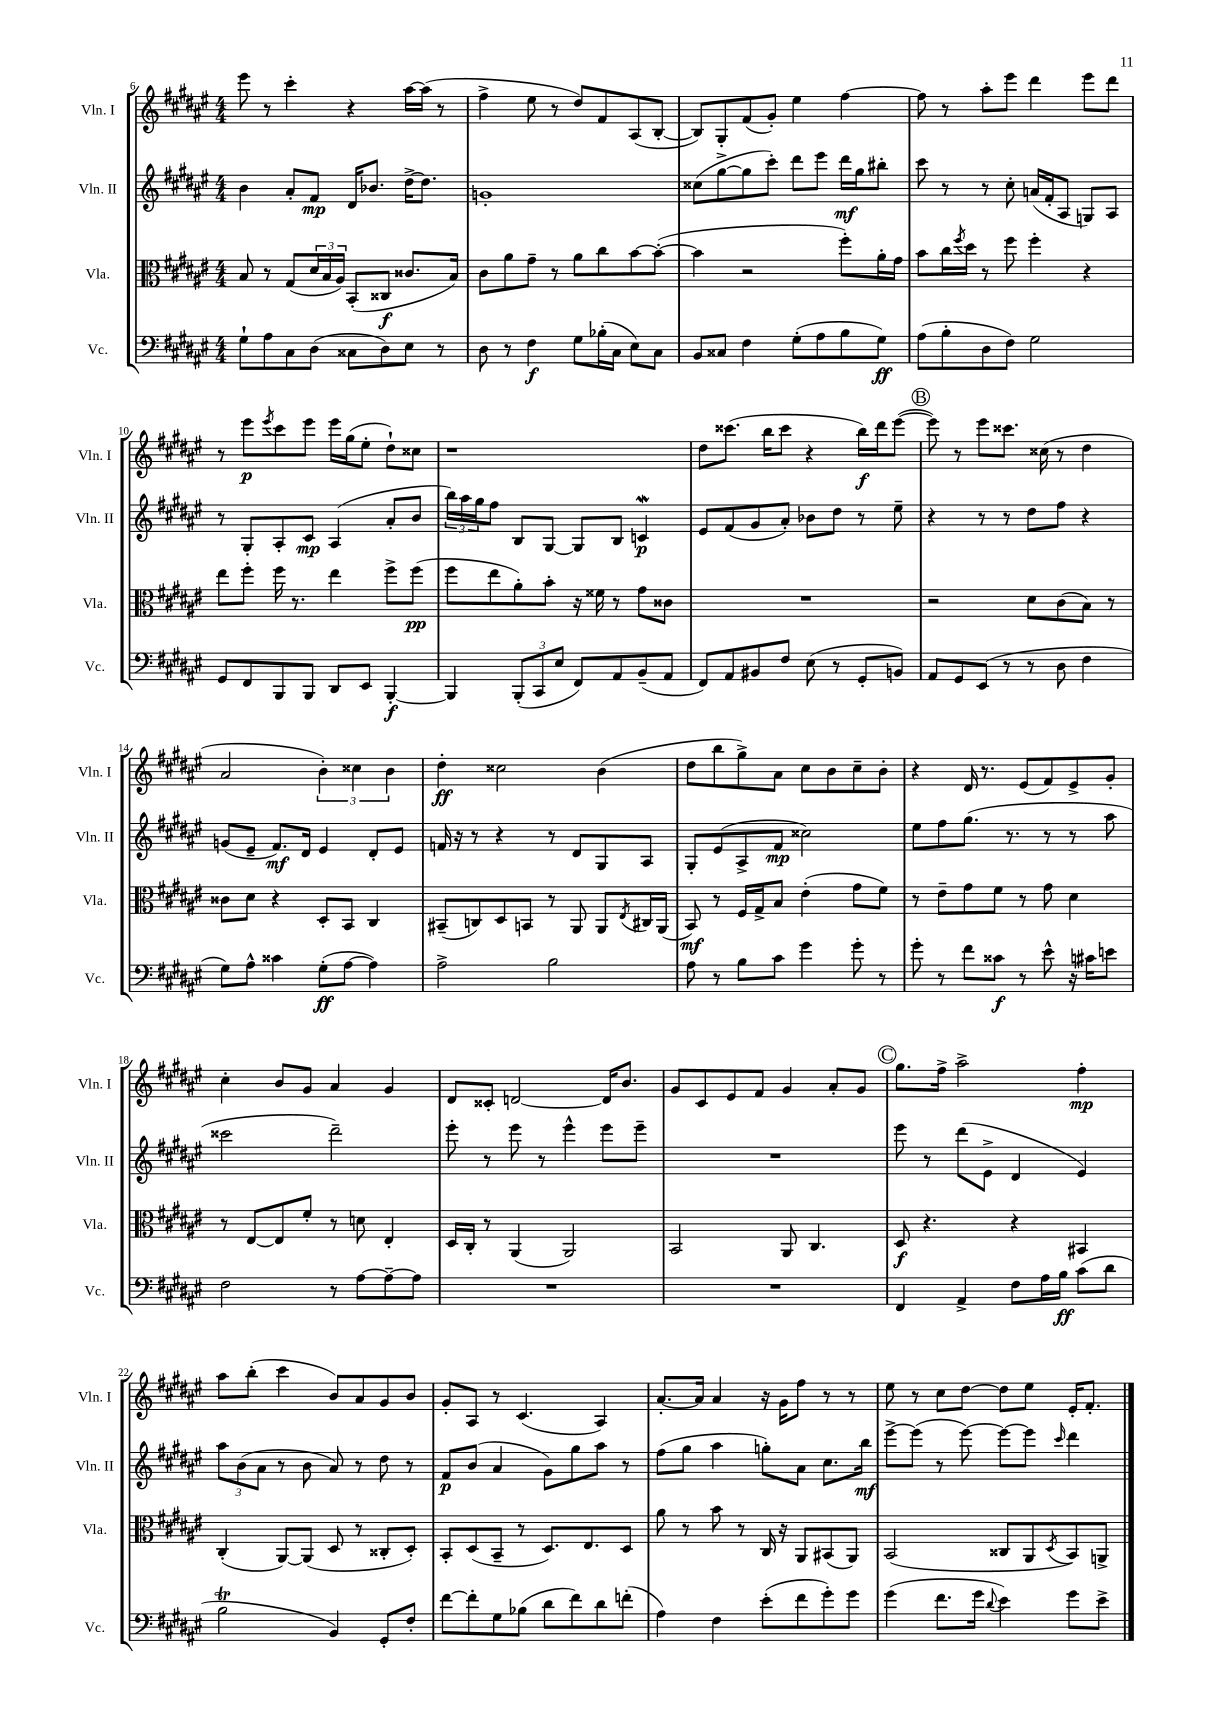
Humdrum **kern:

**kern	**dynam	**kern	**dynam	**kern	**dynam	**kern	**dynam
*part4	*part4	*part3	*part3	*part2	*part2	*part1	*part1
*staff4	*staff4	*staff3	*staff3	*staff2	*staff2	*staff1	*staff1
*I"Vc.	*	*I"Vla.	*	*I"Vln. II	*	*I"Vln. I	*
*I'Vc.	*	*I'Vla.	*	*I'Vln. II	*	*I'Vln. I	*
*clefF4	*	*clefC3	*	*clefG2	*	*clefG2	*
*k[f#c#g#d#a#e#]	*	*k[f#c#g#d#a#e#]	*	*k[f#c#g#d#a#e#]	*	*k[f#c#g#d#a#e#]	*
*M4/4	*	*M4/4	*	*M4/4	*	*M4/4	*
=6	=6	=6	=6	=6	=6	=6	=6
8G#`\L	.	8B/	.	4b\	.	8eee#\	.
8A#\	.	8r	.	.	.	8r	.
8C#\	.	(8G#/L	.	8a#'/L	.	4ccc#'\	.
(8D#\J	.	24d#/L	.	8f#/J	mp	.	.
.	.	24B/	.	.	.	.	.
.	.	24A#/JJ)	.	.	.	.	.
8C##X\L	.	(8BB'/L	.	16d#/KL	.	4r	.
.	.	.	.	8.b-X/J	.	.	.
8D#\)	.	8C##X/J	f	.	.	.	.
8E#\J	.	8.c##X/L	.	[16dd#^\KL	.	[16aa#\LL	.
.	.	.	.	8.dd#\J]	.	(16aa#\JJ]	.
8r	.	.	.	.	.	8r	.
.	.	16B/Jk)	.	.	.	.	.
=7	=7	=7	=7	=7	=7	=7	=7
8D#\	.	8c#\L	.	1gn'	.	4ff#^\	.
8r	.	8a#\	.	.	.	.	.
4F#\	f	8g#~\J	.	.	.	8ee#\	.
.	.	8r	.	.	.	8r	.
8G#\L	.	8a#\L	.	.	.	8dd#/L)	.
(16B-X'\L	.	8cc#\	.	.	.	8f#/	.
16C#\JJ	.	.	.	.	.	.	.
8E#\L)	.	[8b\	.	.	.	(8A#/	.
8C#\J	.	(8b'\J_	.	.	.	[8B'/J	.
=8	=8	=8	=8	=8	=8	=8	=8
8BB/L	.	4b\]	.	(8cc##X\L	.	8B/L])	.
8C##X/J	.	.	.	[8gg#^\	.	8G#'/	.
4F#\	.	2r	.	8gg#\]	.	(8f#/	.
.	.	.	.	8ccc#'\J)	.	8g#'/J)	.
(8G#'\L	.	.	.	8ddd#\L	.	4ee#\	.
8A#\	.	.	.	8eee#\J	.	.	.
8B\	.	8ff#'\L)	.	16ddd#\LL	mf	[4ff#\	.
.	.	.	.	16gg#\J	.	.	.
8G#\J)	ff	16a#'\L	.	8bb#X'\J	.	.	.
.	.	16g#\JJ	.	.	.	.	.
=9	=9	=9	=9	=9	=9	=9	=9
(8A#\L	.	8b\L	.	8ccc#\	.	8ff#\]	.
8B'\	.	16cc#\L	.	8r	.	8r	.
.	.	8qff#/	.	.	.	.	.
.	.	16dd#\JJ	.	.	.	.	.
8D#\	.	8r	.	8r	.	8aa#'\L	.
8F#\J)	.	8ff#\	.	8cc#'\	.	8eee#\J	.
2G#\	.	4ff#'\	.	(16an/LL	.	4ddd#\	.
.	.	.	.	16f#'/J	.	.	.
.	.	.	.	8A#/J	.	.	.
.	.	4r	.	8Gn/L)	.	8eee#\L	.
.	.	.	.	8A#/J	.	8ddd#\J	.
!!LO:LB:g=z
=10	=10	=10	=10	=10	=10	=10	=10
8GG#/L	.	8ee#\L	.	8r	.	8r	.
8FF#/	.	8ff#'\J	.	8G#'/L	.	8eee#\L	p
.	.	.	.	.	.	8qeee#/	.
8BBB/	.	16ff#\	.	8A#'/	.	8ccc#\	.
.	.	8.r	.	.	.	.	.
8BBB/J	.	.	.	8c#/J	mp	8eee#\J	.
8DD#/L	.	4ee#\	.	(4A#/	.	16eee#\LL	.
.	.	.	.	.	.	(16gg#\J	.
8EE#/J	.	.	.	.	.	8ee#'\J	.
[4BBB'/	f	8ff#^\L	.	8a#'/L	.	8dd#`\L)	.
.	.	(8ff#\J	pp	8b/J	.	8cc##X\J	.
=11	=11	=11	=11	=11	=11	=11	=11
4BBB/]	.	8ff#\L	.	24bb\LL)	.	1r	.
.	.	.	.	24aa#\	.	.	.
.	.	.	.	24gg#\J	.	.	.
.	.	8ee#\	.	8ff#\J	.	.	.
(12BBB'/L	.	8a#'\)	.	8B/L	.	.	.
12CC#/	.	.	.	.	.	.	.
.	.	8b'\J	.	[8G#/J	.	.	.
12E#/J	.	.	.	.	.	.	.
8FF#/L)	.	16r	.	8G#/L]	.	.	.
.	.	16f##X\	.	.	.	.	.
8AA#/	.	8r	.	8B/J	.	.	.
(8BB~/	.	8g#\L	.	4cnw/	p	.	.
8AA#/J	.	8c##X\J	.	.	.	.	.
=12	=12	=12	=12	=12	=12	=12	=12
8FF#/L)	.	1r	.	8e#/L	.	8dd#\L	.
8AA#/	.	.	.	(8f#/	.	(8.ccc##X\J	.
8BB#X/	.	.	.	8g#/	.	.	.
.	.	.	.	.	.	16bb\KL	.
8F#/J	.	.	.	8a#'/J)	.	8ccc##\J	.
(8E#\	.	.	.	8b-X\L	.	4r	.
8r	.	.	.	8dd#\J	.	.	.
8GG#'/L	.	.	.	8r	.	16bb\LL)	f
.	.	.	.	.	.	16ddd#\J	.
8BBn/J)	.	.	.	8ee#~\	.	([8eee#\J	.
!!LO:REH:place=s1:t=B
=13	=13	=13	=13	=13	=13	=13	=13
8AA#/L	.	2r	.	4r	.	8eee#\])	.
8GG#/	.	.	.	.	.	8r	.
(8EE#/J	.	.	.	8r	.	8eee#\L	.
8r	.	.	.	8r	.	8.ccc##X\J	.
8r	.	8d#\L	.	8dd#\L	.	.	.
.	.	.	.	.	.	(16cc##X\	.
8D#\	.	(8c#\	.	8ff#\J	.	8r	.
4F#\	.	8B\J)	.	4r	.	4dd#\	.
.	.	8r	.	.	.	.	.
!!LO:LB:g=z
=14	=14	=14	=14	=14	=14	=14	=14
8G#\L)	.	8c##X\L	.	(8gn/L	.	2a#/	.
8A#^^\J	.	8d#\J	.	8e#~/J	.	.	.
4c##X\	.	4r	.	8.f#/L)	mf	.	.
.	.	.	.	16d#/Jk	.	.	.
(8G#'\L	ff	8D#'/L	.	4e#/	.	6b'\)	.
[8A#\J	.	8BB/J	.	.	.	.	.
.	.	.	.	.	.	6cc##X\	.
4A#\])	.	4C#/	.	8d#'/L	.	.	.
.	.	.	.	.	.	6b\	.
.	.	.	.	8e#/J	.	.	.
=15	=15	=15	=15	=15	=15	=15	=15
2A#^\	.	(8BB#X~/L	.	16fn/	.	4dd#'\	ff
.	.	.	.	16r	.	.	.
.	.	8Cn/)	.	8r	.	.	.
.	.	8D#/	.	4r	.	2cc##X\	.
.	.	8BBn/J	.	.	.	.	.
2B\	.	8r	.	8r	.	.	.
.	.	8AA#/	.	8d#/L	.	.	.
.	.	8AA#/L	.	8G#/	.	(4b\	.
.	.	8qE#/	.	.	.	.	.
.	.	16C#X/L	.	8A#/J	.	.	.
.	.	(16AA#/JJ	.	.	.	.	.
=16	=16	=16	=16	=16	=16	=16	=16
8A#\	.	8BB/)	mf	8G#'/L	.	8dd#\L	.
8r	.	8r	.	(8e#/	.	8bb\	.
8B\L	.	16F#/LL	.	8A#^/	.	8gg#^\)	.
.	.	16G#^/J	.	.	.	.	.
8c#\J	.	8B/J	.	8f#/J	mp	8a#\J	.
4g#\	.	(4e#'\	.	2cc##X\)	.	8cc#\L	.
.	.	.	.	.	.	8b\	.
8g#'\	.	8g#\L	.	.	.	8cc#~\	.
8r	.	8f#\J)	.	.	.	8b'\J	.
=17	=17	=17	=17	=17	=17	=17	=17
8g#'\	.	8r	.	8ee#\L	.	4r	.
8r	.	8e#~\L	.	8ff#\	.	.	.
8f#\L	.	8g#\	.	(8.gg#\J	.	16d#/	.
.	.	.	.	.	.	8.r	.
8c##X\J	f	8f#\J	.	.	.	.	.
.	.	.	.	8.r	.	.	.
8r	.	8r	.	.	.	(8e#/L	.
8e#^^\	.	8g#\	.	8r	.	8f#/)	.
16r	.	4d#\	.	8r	.	8e#^/	.
16c#X\KL	.	.	.	.	.	.	.
8en\J	.	.	.	8aa#\	.	8g#'/J	.
!!LO:LB:g=z
=18	=18	=18	=18	=18	=18	=18	=18
2F#\	.	8r	.	2ccc##X\	.	4cc#'\	.
.	.	[8E#/L	.	.	.	.	.
.	.	8E#/]	.	.	.	8b/L	.
.	.	8f#'/J	.	.	.	8g#/J	.
8r	.	8r	.	2ddd#~\)	.	4a#/	.
[8A#\L	.	8dn\	.	.	.	.	.
8A#~\_	.	4E#'/	.	.	.	4g#/	.
8A#\J]	.	.	.	.	.	.	.
=19	=19	=19	=19	=19	=19	=19	=19
1r	.	16D#/LL	.	8eee#'\	.	8d#/L	.
.	.	16C#'/JJ	.	.	.	.	.
.	.	8r	.	8r	.	8c##X'/J	.
.	.	(4AA#/	.	8eee#\	.	[2dn/	.
.	.	.	.	8r	.	.	.
.	.	2AA#/)	.	4eee#^^\	.	.	.
.	.	.	.	8eee#\L	.	16d/KL]	.
.	.	.	.	.	.	8.b/J	.
.	.	.	.	8eee#~\J	.	.	.
=20	=20	=20	=20	=20	=20	=20	=20
1r	.	2BB/	.	1r	.	8g#/L	.
.	.	.	.	.	.	8c#/	.
.	.	.	.	.	.	8e#/	.
.	.	.	.	.	.	8f#/J	.
.	.	8AA#/	.	.	.	4g#/	.
.	.	4.C#/	.	.	.	.	.
.	.	.	.	.	.	8a#'/L	.
.	.	.	.	.	.	8g#/J	.
!!LO:REH:place=s1:t=C
=21	=21	=21	=21	=21	=21	=21	=21
4FF#/	.	8D#/	f	8eee#\	.	8.gg#\L	.
.	.	4.r	.	8r	.	.	.
.	.	.	.	.	.	16ff#^\Jk	.
4AA#^/	.	.	.	(8ddd#\L	.	2aa#^\	.
.	.	.	.	8e#^\J	.	.	.
8F#\L	.	4r	.	4d#/	.	.	.
16A#\L	.	.	.	.	.	.	.
16B\JJ	ff	.	.	.	.	.	.
(8c#\L	.	4BB#X/	.	4e#/)	.	4ff#'\	mp
8d#\J	.	.	.	.	.	.	.
!!LO:LB:g=z
=22	=22	=22	=22	=22	=22	=22	=22
2BT\	.	(4C#'/	.	12aa#\L	.	8aa#\L	.
.	.	.	.	(12b\	.	.	.
.	.	.	.	.	.	(8bb'\J	.
.	.	.	.	12a#\J	.	.	.
.	.	[8AA#/L)	.	8r	.	4ccc#\	.
.	.	(8AA#/J]	.	8b\	.	.	.
4BB/)	.	8D#/	.	8a#/)	.	8b/L)	.
.	.	8r	.	8r	.	8a#/	.
8GG#'/L	.	8C##X'/L	.	8dd#\	.	8g#/	.
8F#'/J	.	8D#'/J)	.	8r	.	8b/J	.
=23	=23	=23	=23	=23	=23	=23	=23
[8f#\L	.	8BB'/L	.	8f#/L	p	8g#'/L	.
8f#'\]	.	(8D#/	.	(8b/J	.	8A#/J	.
8G#\	.	8BB~/J	.	4a#/	.	8r	.
(8B-X\J	.	8r	.	.	.	(4.c#/	.
8d#\L	.	8.D#/L)	.	8g#\L)	.	.	.
8f#\)	.	.	.	8gg#\	.	.	.
.	.	8.E#/	.	.	.	.	.
8d#\	.	.	.	8aa#\J	.	4A#/)	.
(8fn'\J	.	8D#/J	.	8r	.	.	.
=24	=24	=24	=24	=24	=24	=24	=24
4A#\)	.	8a#\	.	(8ff#\L	.	[8.a#'/L	.
.	.	8r	.	8gg#\J	.	.	.
.	.	.	.	.	.	16a#/Jk]	.
4F#\	.	8b\	.	4aa#\	.	4a#/	.
.	.	8r	.	.	.	.	.
(8e#'\L	.	16C#/	.	8ggn'\L)	.	16r	.
.	.	16r	.	.	.	16g#\KL	.
8f#\	.	8AA#/L	.	8a#\J	.	8ff#\J	.
8g#'\)	.	(8BB#X/	.	8.cc#\L	.	8r	.
8g#\J	.	8AA#/J)	.	.	.	8r	.
.	.	.	.	16bb\Jk	mf	.	.
=25	=25	=25	=25	=25	=25	=25	=25
(4g#\	.	(2BB/	.	[8eee#^\L	.	8ee#\	.
.	.	.	.	(8eee#\J]	.	8r	.
8.f#\L	.	.	.	8r	.	8cc#\L	.
.	.	.	.	[8eee#\)	.	[8dd#\J	.
16g#\Jk	.	.	.	.	.	.	.
8qqd#/	.	.	.	.	.	.	.
4e#\)	.	8C##X/L	.	8eee#\L_	.	8dd#\L]	.
.	.	8AA#/	.	8eee#\J]	.	8ee#\J	.
.	.	8qD#/	.	16qqccc#/	.	.	.
8g#\L	.	8BB/)	.	4ddd#\	.	16e#'/KL	.
.	.	.	.	.	.	8.f#'/J	.
8e#^\J	.	8AAn^/J	.	.	.	.	.
==	==	==	==	==	==	==	==
*-	*-	*-	*-	*-	*-	*-	*-
